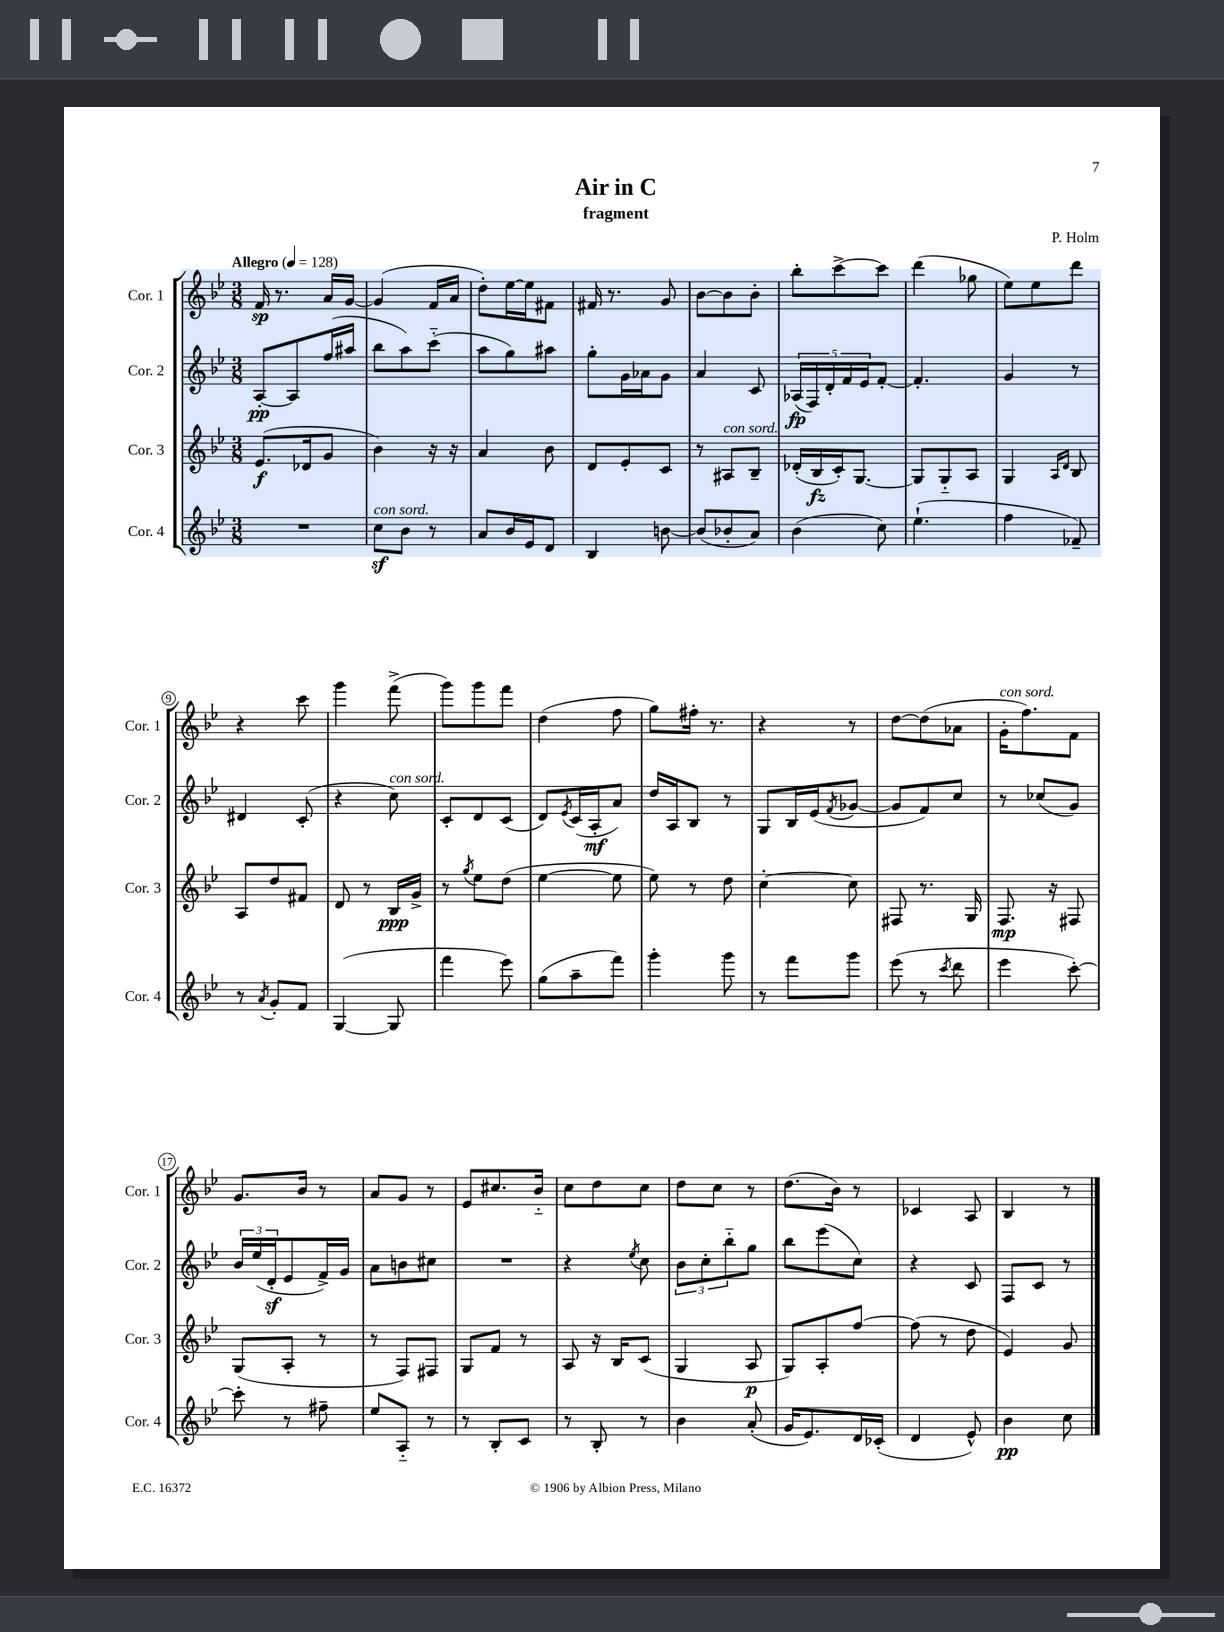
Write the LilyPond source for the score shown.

\header { title = "Air in C" composer = "P. Holm" subtitle = "fragment" }
<<
\new StaffGroup <<
\new Staff = "s0" \with { instrumentName = "Cor. 1" shortInstrumentName = "Cor. 1" } {
    \clef treble \key bes \major \numericTimeSignature \time 3/8 \tempo "Allegro" 4 = 128
    f'16\sp r8. a'16 g'16~ |
    g'4( f'16 a'16 |
    d''8-.) ees''16~ ees''16 fis'8 |
    fis'16 r8. g'8 |
    bes'8~ bes'8 bes'8-. |
    bes''8-. c'''8~-> c'''8 |
    d'''4( ges''8 |
    ees''8) ees''8 d'''8 |
    r4 c'''8 |
    g'''4 f'''8->( |
    g'''8) g'''8 f'''8 |
    d''4( f''8 |
    g''8) fis''16-. r8. |
    r4 r8 |
    d''8~ d''8( aes'8 |
    g'16-.^\markup { \italic "con sord." } f''8.) f'8 |
    g'8. bes'16 r8 |
    a'8 g'8 r8 |
    ees'8 cis''8. bes'16-_ |
    c''8 d''8 c''8 |
    d''8 c''8 r8 |
    d''8.( bes'16) r8 |
    ces'4 a8 |
    bes4 r8 \bar "|." |
}
\new Staff = "s1" \with { instrumentName = "Cor. 2" shortInstrumentName = "Cor. 2" } {
    \clef treble \key bes \major \numericTimeSignature \time 3/8
    a8~-.\pp a8 f''16( ais''16 |
    bes''8 a''8) c'''8-_( |
    a''8 g''8) ais''8 |
    g''8-. g'16 aes'16 g'8 |
    a'4 c'8 |
    \tuplet 5/4 { aes16\fp( f16) d'16-. f'16 ees'16 } f'8~-. |
    f'4.-. |
    g'4 r8 |
    dis'4 c'8-.( |
    r4 c''8^\markup { \italic "con sord." }) |
    c'8-. d'8 c'8( |
    d'8) \acciaccatura { ees'8 } c'16( a16-.\mf a'8) |
    d''16 a16 bes8 r8 |
    g8 bes16 ees'16( \acciaccatura { f'8 } ges'8~ |
    ges'8 f'8) c''8 |
    r8 ces''8( g'8) |
    \tuplet 3/2 { bes'16 ees''16( d'16-.\sf } ees'8 f'16->) g'16 |
    a'8 b'8 cis''8 |
    R4. |
    r4 \acciaccatura { ees''8 } c''8 |
    \tuplet 3/2 { bes'8 c''8-. bes''8-_ } g''8 |
    bes''8 ees'''8( c''8) |
    r4 c'8 |
    f8 c'8 r8 \bar "|." |
}
\new Staff = "s2" \with { instrumentName = "Cor. 3" shortInstrumentName = "Cor. 3" } {
    \clef treble \key bes \major \numericTimeSignature \time 3/8
    ees'8.\f( des'16 g'8 |
    bes'4) r16 r16 |
    a'4 bes'8 |
    d'8 ees'8-. c'8 |
    r8 ais8^\markup { \italic "con sord." } bes8-- |
    des'16-.( bes16\fz c'16-.) g8.~ |
    g8 g8-_ a8 |
    g4 \grace { a16 d'16 } bes8 |
    a8 d''8 fis'8 |
    d'8 r8 bes16\ppp g'16-> |
    r8 \acciaccatura { g''8 } ees''8 d''8( |
    ees''4~ ees''8 |
    ees''8) r8 d''8 |
    c''4~-. c''8 |
    fis8 r8. g16 |
    f8.\mp r16 fis8 |
    g8( a8-. r8 |
    r8 f8) fis8 |
    g8 f'8 r8 |
    a8 r16 bes16 c'8( |
    g4 a8\p |
    g8) a8-. f''8~ |
    f''8( r8 d''8 |
    ees'4) g'8 \bar "|." |
}
\new Staff = "s3" \with { instrumentName = "Cor. 4" shortInstrumentName = "Cor. 4" } {
    \clef treble \key bes \major \numericTimeSignature \time 3/8
    R4. |
    c''8\sf^\markup { \italic "con sord." } bes'8 r8 |
    a'8 bes'16 ees'16 d'8 |
    bes4 b'8~ |
    b'8( bes'8-. a'8) |
    bes'4( c''8) |
    ees''4.-!( |
    f''4 fes'8--) |
    r8 \acciaccatura { a'8 } g'8-. f'8 |
    g4~( g8 |
    f'''4 ees'''8) |
    g''8( a''8-- f'''8) |
    g'''4-. g'''8 |
    r8 f'''8 g'''8 |
    ees'''8( r8 \acciaccatura { c'''8 } d'''8 |
    ees'''4 c'''8~-.) |
    c'''8-. r8 fis''8-- |
    ees''8 a8-_ r8 |
    r8 bes8-. c'8 |
    r8 bes8-. r8 |
    bes'4 a'8-.( |
    g'16 ees'8.) d'16 ces'16-.( |
    d'4 ees'8-^) |
    bes'4\pp c''8 \bar "|." |
}
>>
>>
\layout { \context { \Score \override BarNumber.stencil = #(make-stencil-circler 0.1 0.3 ly:text-interface::print) } }
